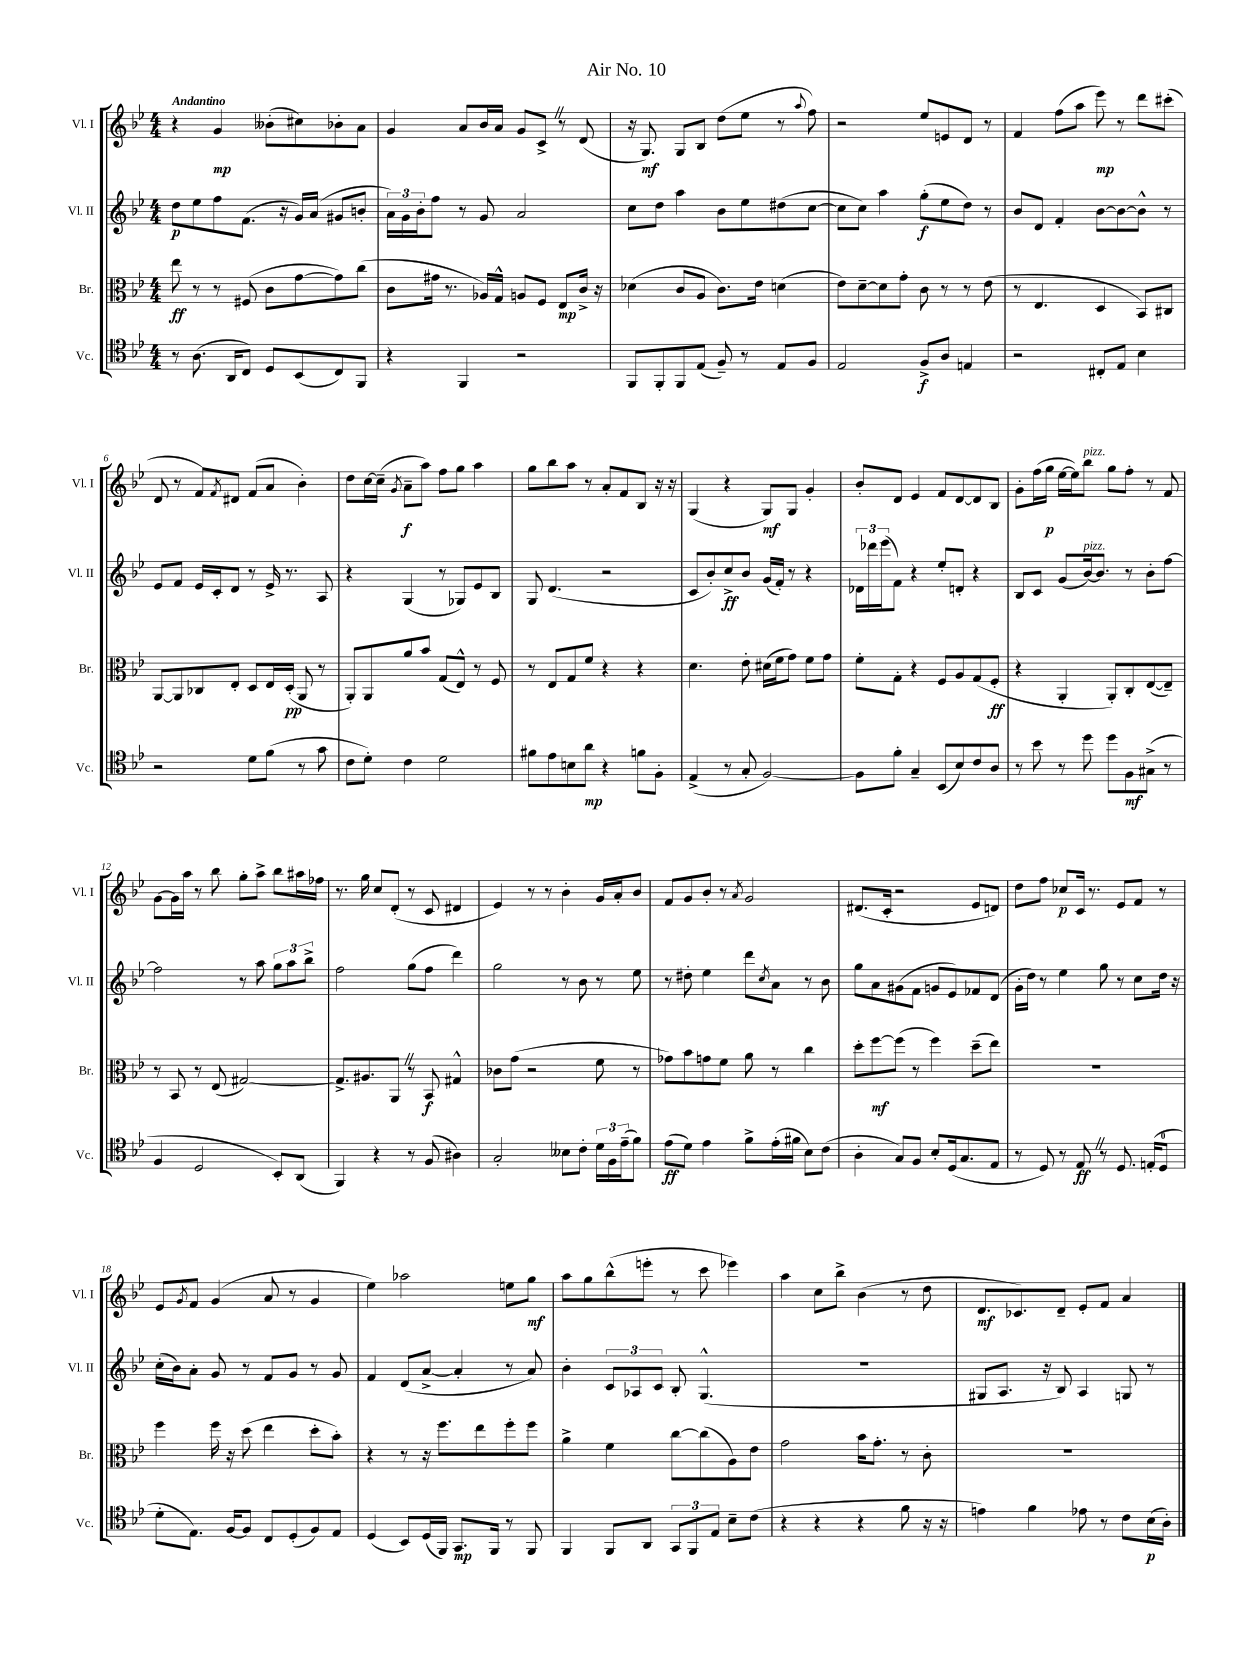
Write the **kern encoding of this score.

**kern	**dynam	**kern	**dynam	**kern	**dynam	**kern	**dynam
*part4	*part4	*part3	*part3	*part2	*part2	*part1	*part1
*staff4	*staff4	*staff3	*staff3	*staff2	*staff2	*staff1	*staff1
*I"Vc.	*	*I"Br.	*	*I"Vl. II	*	*I"Vl. I	*
*I'Vc.	*	*I'Br.	*	*I'Vl. II	*	*I'Vl. I	*
*clefC4	*	*clefC3	*	*clefG2	*	*clefG2	*
*k[b-e-]	*	*k[b-e-]	*	*k[b-e-]	*	*k[b-e-]	*
*M4/4	*	*M4/4	*	*M4/4	*	*M4/4	*
=1	=1	=1	=1	=1	=1	=1	=1
!	!	!	!	!	!	!LO:TX:a:B:t=Andantino	!
8r	.	8ee-\	ff	8dd\L	p	4r	.
(8.A\	.	8r	.	8ee-\	.	.	.
.	.	8r	.	8ff\	.	4g/	mp
16AA/KL	.	.	.	.	.	.	.
8C/J)	.	(8F#X/	.	(8.f\J	.	.	.
8D/L	.	8c\L	.	.	.	(8b--X'\L	.
.	.	.	.	16r	.	.	.
(8BB-/	.	[8g\	.	16g/LL)	.	8cc#X\)	.
.	.	.	.	(16a/JJ	.	.	.
8C/)	.	8g\])	.	8g#X/L	.	8b-X'\	.
8FF/J	.	(8cc\J	.	8bn'/J	.	8a\J	.
=2	=2	=2	=2	=2	=2	=2	=2
4r	.	8c\L	.	24a\LL)	.	4g/	.
.	.	.	.	24g\	.	.	.
.	.	.	.	24b-'\J	.	.	.
.	.	16g#X\Jk	.	8ff\J	.	.	.
.	.	8.r	.	.	.	.	.
4FF/	.	.	.	8r	.	8a/L	.
.	.	16A-X/LL)	.	8g/	.	16b-/L	.
.	.	16G^^/JJ	.	.	.	16a/JJ	.
2r	.	8An/L	.	2a/	.	8g/L	.
.	.	8F/J	.	.	.	8c^Z/J	.
.	.	8E-/L	mp	.	.	8r	.
.	.	16c^/Jk	.	.	.	(8d/	.
.	.	16r	.	.	.	.	.
=3	=3	=3	=3	=3	=3	=3	=3
8FF/L	.	(4d-X\	.	8cc\L	.	16r	.
.	.	.	.	.	.	8.G/)	mf
8FF'/	.	.	.	8dd\J	.	.	.
8FF/	.	8c/L	.	4aa\	.	8G/L	.
(8E-/J	.	8A/J	.	.	.	8B-/J	.
8F~/)	.	8.c\L)	.	8b-\L	.	(8dd\L	.
8r	.	.	.	8ee-\	.	8ee-\J	.
.	.	16e-\Jk	.	.	.	.	.
8E-/L	.	(4dn\	.	(8dd#X\	.	8r	.
.	.	.	.	.	.	8qqaa/	.
8F/J	.	.	.	[8cc\J	.	8ff\)	.
=4	=4	=4	=4	=4	=4	=4	=4
2E-/	.	8e-\L)	.	8cc\L]	.	2r	.
.	.	[8d~\	.	8cc\J)	.	.	.
.	.	8d\]	.	4aa\	.	.	.
.	.	8g'\J	.	.	.	.	.
8F^/L	f	8c\	.	(8gg'\L	f	8ee-/L	.
8A/J	.	8r	.	8ee-\	.	8en/	.
4En/	.	8r	.	8dd\J)	.	8d/J	.
.	.	(8e-\	.	8r	.	8r	.
=5	=5	=5	=5	=5	=5	=5	=5
2r	.	8r	.	8b-/L	.	4f/	.
.	.	4.E-/	.	8d/J	.	.	.
.	.	.	.	4f'/	.	(8ff\L	.
.	.	.	.	.	.	8aa\J	.
8C#X'/L	.	4D/	.	[8b-\L	.	8eee-\)	mp
8E-/J	.	.	.	8b-\_	.	8r	.
4B-\	.	8BB-/L)	.	8b-^^\J]	.	8ddd\L	.
.	.	8C#X/J	.	8r	.	(8ccc#X'\J	.
!!LO:LB:g=z
=6	=6	=6	=6	=6	=6	=6	=6
2r	.	[8AA/L	.	8e-/L	.	8d/	.
.	.	8AA/]	.	8f/J	.	8r	.
.	.	8C-X/	.	16e-/LL	.	8f/L)	.
.	.	.	.	16c'/J	.	.	.
.	.	.	.	.	.	8qf/	.
.	.	8E-'/J	.	8d/J	.	8d#X/J	.
8d\L	.	8D/L	.	8r	.	(8f/L	.
(8f\J	.	16E-/L	.	16e-^/	.	8a/J	.
.	.	(16D'/JJ	pp	8.r	.	.	.
8r	.	8AA/	.	.	.	4b-'\)	.
8g\	.	8r	.	8A/	.	.	.
=7	=7	=7	=7	=7	=7	=7	=7
8c\L	.	8AA'/L)	.	4r	.	8dd\L	.
8d'\J)	.	8AA/	.	.	.	[16cc\L	.
.	.	.	.	.	.	(16cc~\JJ]	.
.	.	.	.	.	.	8qg/	.
4c\	.	8a/	.	(4G/	.	8a~\L	f
.	.	8b-/J	.	.	.	8aa\J)	.
2d\	.	(8G/L	.	8r	.	8ff\L	.
.	.	8E-^^/J)	.	8G-X/L)	.	8gg\J	.
.	.	8r	.	8e-/	.	4aa\	.
.	.	8F/	.	8B-/J	.	.	.
=8	=8	=8	=8	=8	=8	=8	=8
8f#X\L	.	8r	.	8G/	.	8gg\L	.
8e-\	.	8E-/L	.	(4.d/	.	8bb-\	.
8Bn\	.	8G/	.	.	.	8aa\J	.
8a\J	mp	8f/J	.	.	.	8r	.
4r	.	4r	.	2r	.	8a'/L	.
.	.	.	.	.	.	8f/	.
8fn\L	.	4r	.	.	.	8B-/J	.
8F'\J	.	.	.	.	.	16r	.
.	.	.	.	.	.	16r	.
=9	=9	=9	=9	=9	=9	=9	=9
(4E-^/	.	4.d\	.	8c/L	.	(4G/	.
.	.	.	.	8b-'/)	.	.	.
8r	.	.	.	8cc^/	ff	4r	.
8G'/	.	8e-'\	.	8b-/J	.	.	.
[2F/)	.	(16d#X\LL	.	(16g/LL	.	8G/L)	mf
.	.	16f\J	.	16f'/JJ)	.	.	.
.	.	8g\J)	.	8r	.	8G/J	.
.	.	8f\L	.	4r	.	4g'/	.
.	.	8g\J	.	.	.	.	.
=10	=10	=10	=10	=10	=10	=10	=10
8F\L]	.	8f'\L	.	24d-X\LL	.	8b-'/L	.
.	.	.	.	24ddd-X\	.	.	.
.	.	.	.	(24eee-\J	.	.	.
8f'\J	.	8G'\J	.	8f\J)	.	8d/J	.
4G~/	.	4r	.	4r	.	4e-/	.
(8BB-/L	.	8F/L	.	8ee-'/L	.	8f/L	.
8B-/)	.	8A/	.	8dn'/J	.	[8d/	.
8c/	.	(8G/	.	4r	.	8d/]	.
8A/J	.	8F'/J	ff	.	.	8B-/J	.
=11	=11	=11	=11	=11	=11	=11	=11
8r	.	4r	.	8B-/L	.	8g'\L	.
8b-\	.	.	.	8c/J	.	(16ff\L	.
.	.	.	.	.	.	16gg\JJ	p
8r	.	4AA'/	.	(8g/L	.	[16ee-\LL	.
.	.	.	.	.	.	16ee-\J])	.
!	!	!	!	!	!	!LO:TX:a:i:t=pizz.	!
!	!	!	!	!LO:TX:a:i:t=pizz.	!	!	!
8dd\	.	.	.	[16b-/k)	.	8bb-\J	.
.	.	.	.	8.b-/J]	.	.	.
8dd\L	.	8AA'/L)	.	.	.	8gg\L	.
8F\	mf	8C'/	.	8r	.	8ff'\J	.
(8G#X^\J	.	([8E-/	.	8b-'\L	.	8r	.
8r	.	8E-~/J])	.	[8ff\J	.	8f/	.
!!LO:LB:g=z
=12	=12	=12	=12	=12	=12	=12	=12
4F/	.	8r	.	2ff\]	.	[8g\L	.
.	.	8BB-/	.	.	.	16g\L]	.
.	.	.	.	.	.	16aa\JJ	.
2D/	.	8r	.	.	.	8r	.
.	.	(8E-/	.	.	.	8bb-\	.
.	.	[2G#X/)	.	8r	.	8gg'\L	.
.	.	.	.	8aa\	.	8aa^\J	.
8BB-'/L)	.	.	.	12gg\L	.	8bb-\L	.
.	.	.	.	12aa\	.	.	.
(8AA/J	.	.	.	.	.	16aa#X\L	.
.	.	.	.	12bb-^\J	.	.	.
.	.	.	.	.	.	16ff-X\JJ	.
=13	=13	=13	=13	=13	=13	=13	=13
4FF/)	.	8.G#^/L]	.	2ff\	.	8.r	.
.	.	8.A#X/	.	.	.	16gg\	.
4r	.	.	.	.	.	8cc/L	.
.	.	8AAZ/J	.	.	.	(8d'/J	.
8r	.	8r	.	(8gg\L	.	8r	.
(8F/	.	8BB-/	f	8ff\J	.	8c/	.
4A#X\)	.	4G#X^^/	.	4ddd\)	.	4d#X/	.
=14	=14	=14	=14	=14	=14	=14	=14
2G'/	.	8c-X\L	.	2gg\	.	4e-/)	.
.	.	(8g\J	.	.	.	.	.
.	.	2r	.	.	.	8r	.
.	.	.	.	.	.	8r	.
8B--X\L	.	.	.	8r	.	4b-'\	.
8c'\J	.	.	.	8b-\	.	.	.
24d\LL	.	8f\	.	8r	.	16g/LL	.
24F\	.	.	.	.	.	.	.
.	.	.	.	.	.	16a'/J	.
(24e-~\J	.	.	.	.	.	.	.
8f\J)	.	8r	.	8ee-\	.	8b-/J	.
=15	=15	=15	=15	=15	=15	=15	=15
(8e-\L	ff	8g-X\L)	.	8r	.	8f/L	.
8d\J)	.	8b-\	.	8dd#X'\	.	8g/	.
4e-\	.	8gn\	.	4ee-\	.	8b-'/J	.
.	.	8f\J	.	.	.	8r	.
.	.	.	.	.	.	8qa/	.
8f^\L	.	8a\	.	8ddd\L	.	2g/	.
.	.	.	.	8qcc/	.	.	.
(16e-'\L	.	8r	.	8a\J	.	.	.
16f#X\JJ	.	.	.	.	.	.	.
8B-\L)	.	4cc\	.	8r	.	.	.
(8c\J	.	.	.	8b-\	.	.	.
=16	=16	=16	=16	=16	=16	=16	=16
4A'\	.	8dd'\L	.	8gg\L	.	(8.d#X/L	.
.	.	[8ff\	mf	8a\	.	.	.
.	.	.	.	.	.	16c'/Jk	.
8G/L)	.	(8ff\J]	.	(8g#X\	.	2r	.
8F/J	.	8r	.	8f\J	.	.	.
8B-'/L	.	4ff\)	.	8gn/L	.	.	.
(16D/k	.	.	.	8e-/)	.	.	.
8.G/	.	.	.	.	.	.	.
.	.	(8dd~\L	.	8f-X/	.	8e-/L	.
8E-/J	.	8ee-\J)	.	(8d/J	.	8dn/J)	.
=17	=17	=17	=17	=17	=17	=17	=17
8r	.	1r	.	16g'\LL	.	8dd\L	.
.	.	.	.	16dd\JJ)	.	.	.
8D/)	.	.	.	8r	.	8ff\J	.
8r	.	.	.	4ee-\	.	8cc-X/L	p
8E-Z/	ff	.	.	.	.	16c/Jk	.
.	.	.	.	.	.	8.r	.
8r	.	.	.	8gg\	.	.	.
8.D/	.	.	.	8r	.	8e-/L	.
.	.	.	.	8cc\L	.	8f/J	.
(16En'/KL	.	.	.	.	.	.	.
8D/J	.	.	.	16dd\Jk	.	8r	.
.	.	.	.	16r	.	.	.
!!LO:LB:g=z
=18	=18	=18	=18	=18	=18	=18	=18
8d'\L	.	4ff\	.	(16cc'\LL	.	8e-/L	.
.	.	.	.	16b-\J)	.	.	.
.	.	.	.	.	.	8qg/	.
8.E-\J)	.	.	.	8a'\J	.	8f/J	.
.	.	16ff\	.	8g/	.	(4g/	.
[16F/KL	.	16r	.	.	.	.	.
8F/J]	.	(8dd\	.	8r	.	.	.
8C/L	.	4ee-\	.	8f/L	.	8a/	.
(8D'/	.	.	.	8g/J	.	8r	.
8F/)	.	8dd'\L	.	8r	.	4g/	.
8E-/J	.	8b-'\J)	.	8g/	.	.	.
=19	=19	=19	=19	=19	=19	=19	=19
(4D/	.	4r	.	4f/	.	4ee-\)	.
8BB-/L)	.	8r	.	(8d/L	.	2aa-X\	.
(16D/L	.	16r	.	[8a^/J	.	.	.
16FF/JJ)	.	8.ff\L	.	.	.	.	.
8.GG/L	mp	.	.	4a'/]	.	.	.
.	.	8ee-\	.	.	.	.	.
16FF/Jk	.	.	.	.	.	.	.
8r	.	8ff'\	.	8r	.	8een\L	.
8FF/	.	8ff\J	.	8a/)	.	8gg\J	mf
=20	=20	=20	=20	=20	=20	=20	=20
4FF/	.	4a^\	.	4b-'\	.	8aa\L	.
.	.	.	.	.	.	8gg\	.
8FF/L	.	4f\	.	12c/L	.	(8bb-^^\	.
.	.	.	.	12A-X/	.	.	.
8AA/J	.	.	.	.	.	8eeen'\J	.
.	.	.	.	12c/J	.	.	.
12GG/L	.	[8cc\L	.	8B-'/	.	8r	.
12FF/	.	.	.	.	.	.	.
.	.	(8cc\]	.	(4.G^^/	.	8ccc\	.
12E-/J	.	.	.	.	.	.	.
8B-~\L	.	8A\)	.	.	.	4eee-X\)	.
(8c\J	.	8e-\J	.	.	.	.	.
=21	=21	=21	=21	=21	=21	=21	=21
4r	.	2g\	.	1r	.	4aa\	.
4r	.	.	.	.	.	8cc\L	.
.	.	.	.	.	.	8bb-^\J	.
4r	.	16b-\KL	.	.	.	(4b-\	.
.	.	8.g'\J	.	.	.	.	.
8f\	.	8r	.	.	.	8r	.
16r	.	8c'\	.	.	.	8dd\	.
16r	.	.	.	.	.	.	.
=22	=22	=22	=22	=22	=22	=22	=22
4en\)	.	1r	.	8G#X/L	.	8.d/L	mf
.	.	.	.	8.A/J	.	.	.
.	.	.	.	.	.	8.c-X/)	.
4f\	.	.	.	.	.	.	.
.	.	.	.	16r	.	.	.
.	.	.	.	8B-/)	.	8d~/J	.
8e-X\	.	.	.	4A/	.	8e-'/L	.
8r	.	.	.	.	.	8f/J	.
8c\L	.	.	.	8Gn/	.	4a/	.
(16B-\L	p	.	.	8r	.	.	.
16A'\JJ)	.	.	.	.	.	.	.
==	==	==	==	==	==	==	==
*-	*-	*-	*-	*-	*-	*-	*-
